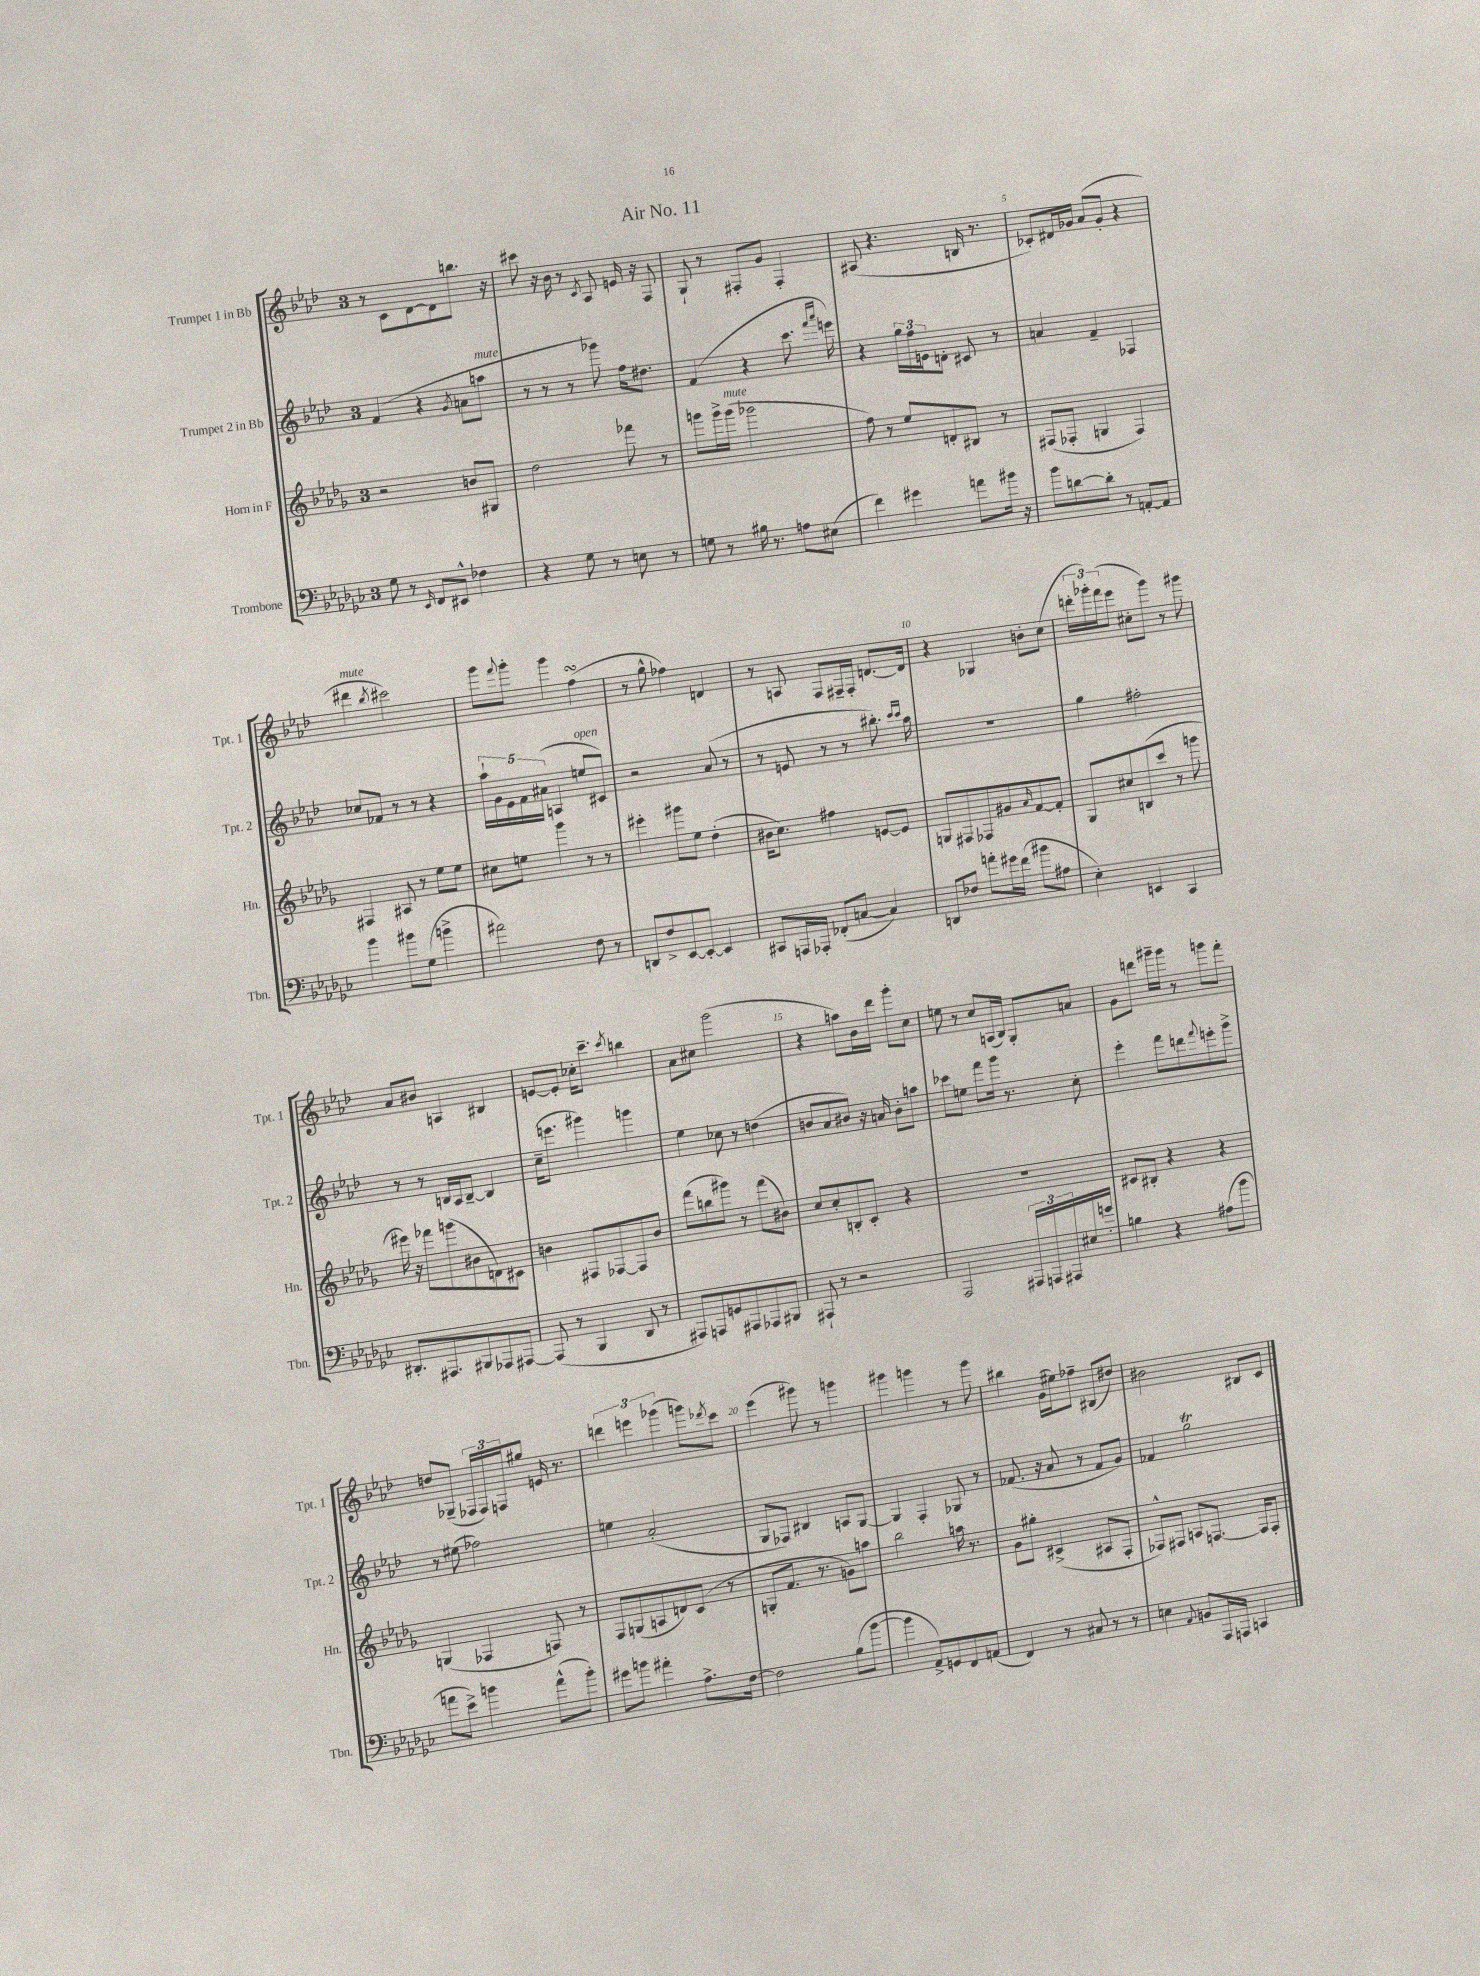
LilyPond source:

\header { title = "Air No. 11" }
<<
\new StaffGroup <<
\new Staff = "s0" \with { instrumentName = "Trumpet 1 in Bb" shortInstrumentName = "Tpt. 1" } {
    \clef treble \key aes \major \once \override Staff.TimeSignature.style = #'single-digit \time 3/4
    r8 c'8 des'8~ des'8 b''8. r16 |
    cis'''8 r16 bes'16 r8 \acciaccatura { c'8 } aes8 e'16 r16 f8 |
    g8-! r8 fis8-. g'8 fis4-. |
    ais8( r4. b16 r8. |
    ces'8-.) dis'16 ges'16 aes'8( ges'8-. r4 |
    dis'''4^\markup { \italic "mute" } \acciaccatura { bes''8 } cis'''2) |
    g'''8 \appoggiatura { f'''8 } g'''8-. g'''4 f''4\turn( |
    r8 g''8-^ fes''4) d'4 |
    r8 a8 f8 fis16-- fis16-. d'8.~ d'16 |
    r4 ges4 b'8-. c''8( |
    \tuplet 3/2 { d'''16-. ges'''16-.) f'''16( } ees'''8 cis''8-. ges'''8) r8 gis'''8 |
    aes'8 bis'8 a4 bis4 |
    e'8~ e'8-. ces''16-. c'''8.-- \acciaccatura { c'''8 } b''4 |
    aes'8 cis''8 g'''2( |
    r4 a''8) bes'16 des'''16 g'''8-. c''8 |
    e''8 r8 c''8 a16( bes16) g8-. a'8 |
    g'8 d'''8 gis'''16-- gis'''16 r8 g'''8 f'''8-. |
    d''8 ges8--( \tuplet 3/2 { fes16 fes16) f16 } gis''8 e'16 r8. |
    \tuplet 3/2 { d'''4 e'''4 ges'''4( } g'''8) \acciaccatura { des'''8 } c'''8 |
    ees'''4( gis'''8) r8 g'''4 |
    gis'''4 g'''4 r8 g'''8 |
    bis''4 g'16( eis''16) fes''8-- bis8( dis''8) |
    bis'2 bis8 c'8 \bar "|." |
}
\new Staff = "s1" \with { instrumentName = "Trumpet 2 in Bb" shortInstrumentName = "Tpt. 2" } {
    \clef treble \key aes \major \once \override Staff.TimeSignature.style = #'single-digit \time 3/4
    f'4( r4 \acciaccatura { g'8 } a'8 a''8^\markup { \italic "mute" } |
    r8 r8 r8 ges'''8) f''16 dis''8. |
    f'4( r4 c'''8. \grace { f'''16 aes'''16 } e'''16) |
    r4 \tuplet 3/2 { g''16 f''16 e'16 } d'8-. cis'8 r8 |
    a'4 f'4-- fes4 |
    ces''8 fes'8 r8 r8 r4 |
    \tuplet 5/4 { aes''16-! g'16 ees'16 f'16 ais'16( } a4 e''8^\markup { \italic "open" } cis'8) |
    r2 aes'8( r8 |
    r8 e'8 r8 r8 bis''8.-.) \grace { c'''16 c'''16 } aes''16 |
    R2. |
    g''4 fis''2-. |
    r8 r8 b16 aes16 b8~-- b4 |
    c''16--( e'''8. gis'''4) g'''4 |
    ees''4 ces''8 r8 d''4( |
    b'8 aes'8 bis'8) r16 a'16 bis'8-. a''8 |
    ces'''8 e''8 f'''8 g'''16 r8. c''8-. |
    ees'''4-. f'''8 d'''8 \appoggiatura { f'''8 } e'''8-. g'''8-> |
    r8 eis''8( fes''2) |
    e''4 aes'2-.( |
    g8 fes8) bis4 a8 g8~ |
    g4 f4-. ges8 r8 |
    fes'8.( r16 aes'8 r8 fes'8 g'8) |
    fes'4 g''2\trill \bar "|." |
}
\new Staff = "s2" \with { instrumentName = "Horn in F" shortInstrumentName = "Hn." } {
    \clef treble \key des \major \once \override Staff.TimeSignature.style = #'single-digit \time 3/4
    r2 b'8 gis8 |
    des''2 fes'''8 r8 |
    g'''8 g'''16-> g'''16^\markup { \italic "mute" }( ges'''2 |
    f''8) r8 ees''8 d'8-. bis8 r8 |
    fis8( fes8-. g4 fes4) |
    fis4 ais8 r8 ees''8 ees''8 |
    cis''8 e''8 ges'''4 r8 r8 |
    eis'''4-. gis'''8 ees''8 des''4-.( |
    bis'16 c''8.) fis''4 e'8~ e'8 |
    g8 fis8 fes8 gis'8 \grace { aes'16 } f'8~ f'8-. |
    ges8 cis''8 b8( c'''8 r8 g'''8 |
    eis'''16) r16 fes'''8 g'''8( bis'8 d'8) cis'8 |
    b'4 fis8 fes8~ fes8 b'8 |
    f'''8( b''8 gis'''8) r8 f'''8( bis'8) |
    c''8 c''8-. b8-. c'8-. r4 |
    R2. |
    cis'8 bis8-. r4 r4 |
    g4( fes4 f8) r8 |
    f8 g8( a8 d'8) c'8( r8 |
    g8-. f'8. r8. g'8) a''8 |
    bes''2 a''16 r8. |
    ges'8 gis''8-. cis'4->( ais8 f8-. |
    fes8-^) fis8 a8 f8.~ f16 f8-. \bar "|." |
}
\new Staff = "s3" \with { instrumentName = "Trombone" shortInstrumentName = "Tbn." } {
    \clef bass \key ges \major \once \override Staff.TimeSignature.style = #'single-digit \time 3/4
    ges8 r8 \grace { ees,16 } f,8 eis,8-^ fes4 |
    r4 ges8 r8 e8 r8 |
    g8 r8 bis16 r8. a8 eis8( |
    f'4) gis'4 a'8 bis'16 r16 |
    bes'8 d'8~ d'8-. r8 a,8~-. a,8 |
    bes'4 bis'8 ges8( b'4-> |
    ais'2) f8 r8 |
    d,8 f8-> ees,8~ ees,8~-. ees,4 |
    cis,8 a,,16 aes,,16-. fes,8-.( c8~ c4) |
    d,8 fes8 a'8-. gis'16 f'16( bis'8 ais8 |
    ees4-.) e,4 ces,4 |
    dis,8.-. ais,,8. bis,,8 aes,,8 ais,,8~ |
    ais,,8( r8 bes,,4 des,8 r8 |
    ais,,8) a,,8 g,8 ais,,8 aes,,8 bis,,8 |
    ais,,8-! r8 r2 |
    aes,,2 \tuplet 3/2 { ais,,16 a,,16 ais,,16 } eis16 g'16-. |
    b4 r4 ais8( bes'8 |
    a'8 ees'8->) b'4 a'8-^( b'8-.) |
    gis'8 b'8 ais'4-. aes8.-> f16~ |
    f2 bes8( bes'8~ |
    bes'4 aes,8->) g,8 f,8 a,8( |
    f,4) r8 cis8 r8 r8 |
    e4 \appoggiatura { aes,8 } b,8 aes,,16 a,,16 c,4 \bar "|." |
}
>>
>>
\layout { \context { \Score \override BarNumber.break-visibility = ##(#f #t #t) barNumberVisibility = #(every-nth-bar-number-visible 5) } }
